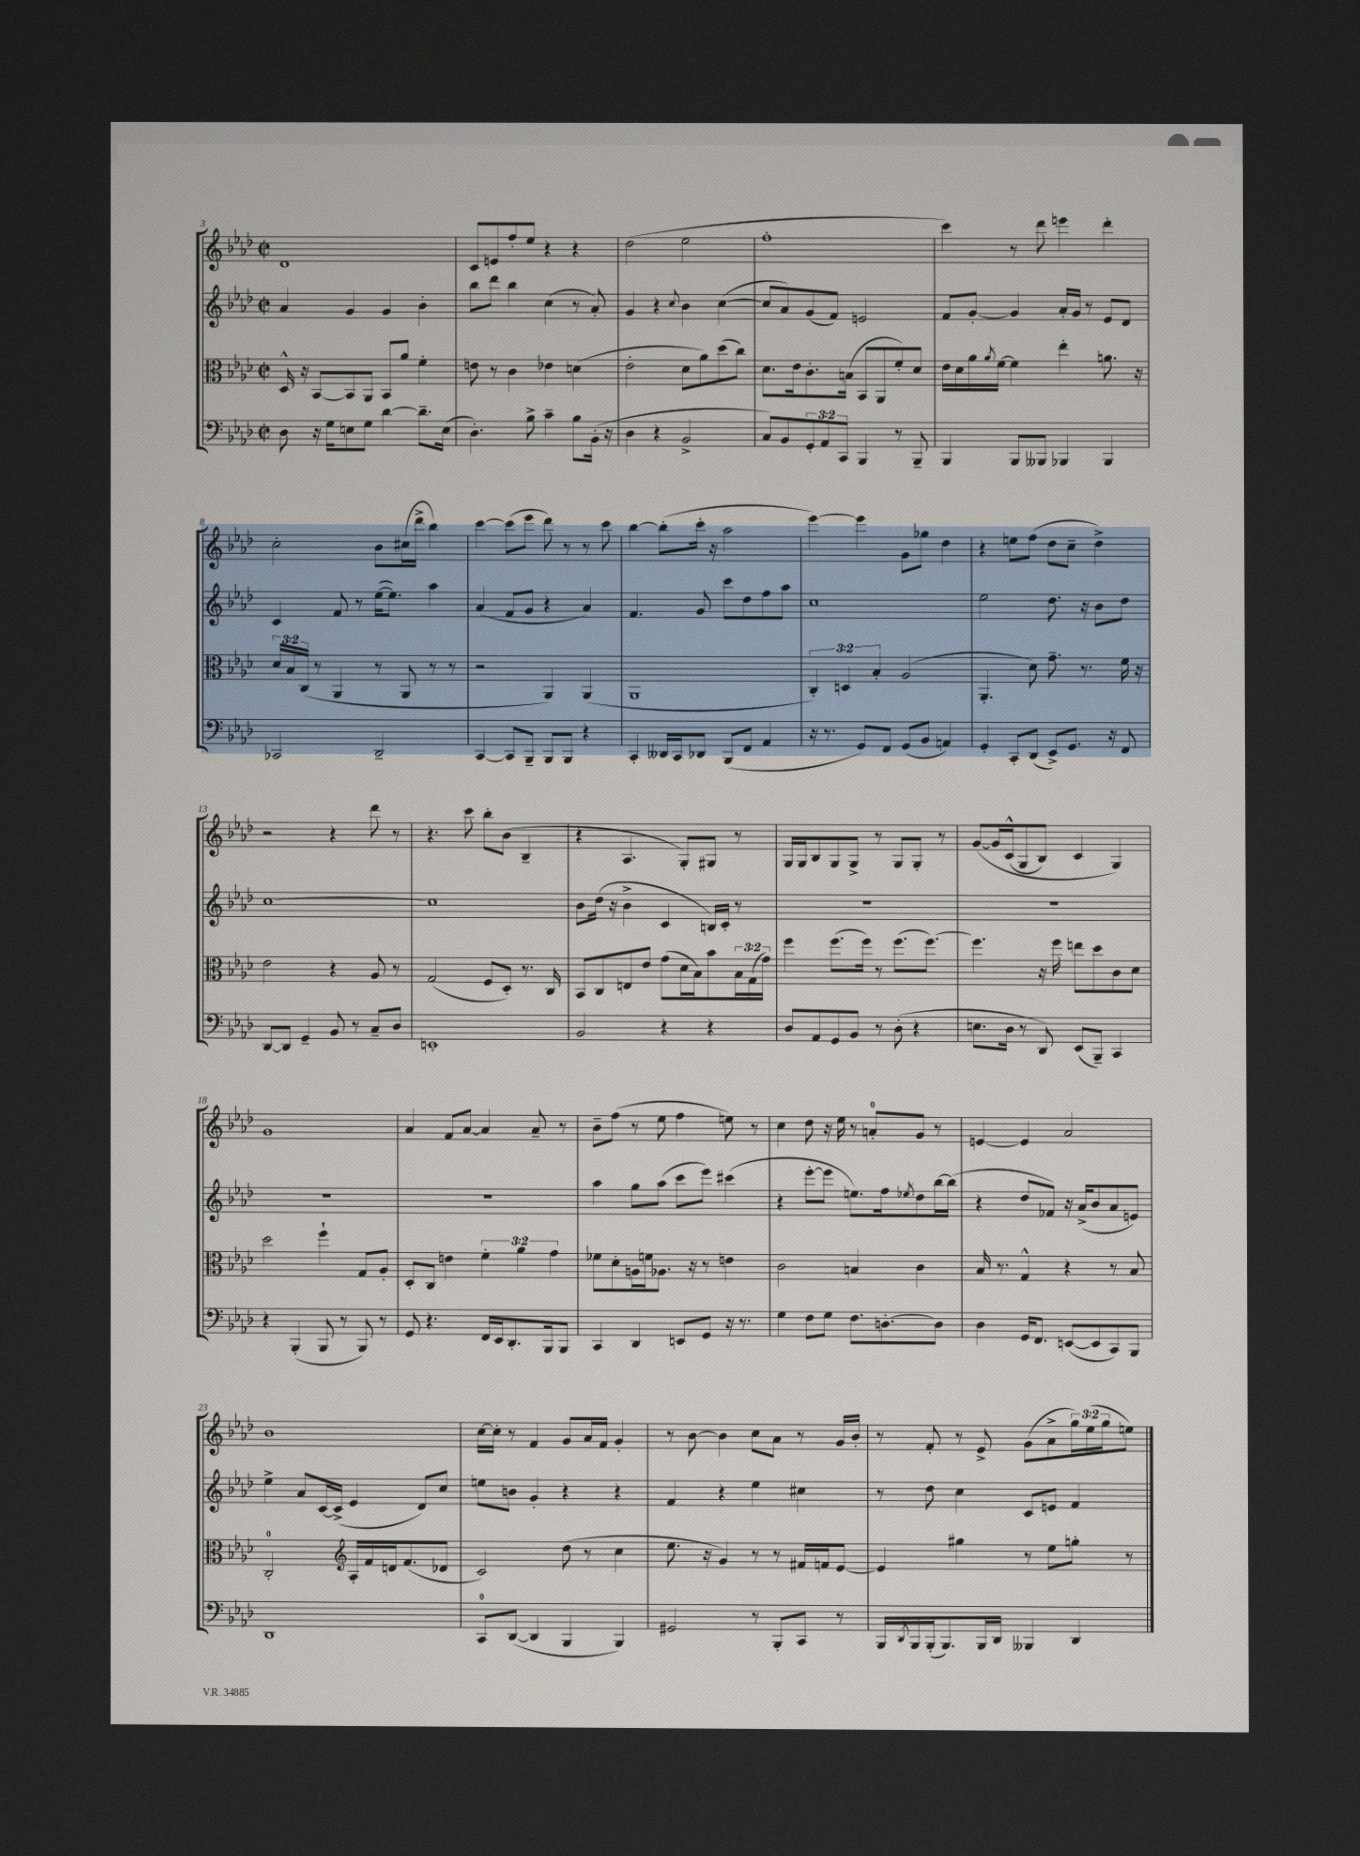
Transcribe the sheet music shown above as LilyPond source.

<<
\new StaffGroup <<
\new Staff = "s0" {
    \clef treble \key aes \major \defaultTimeSignature \time 2/2 \override Staff.TupletNumber.text = #tuplet-number::calc-fraction-text
    des'1 |
    c'8 e'8 f''8-. ees''8 r4 r4 |
    des''2( ees''2 |
    f''1-. |
    c'''4) r8 des'''8 e'''4 des'''4-. |
    c''2-. bes'8 cis''16( des'''16-> bes''4) |
    c'''4~ c'''8( ees'''8 des'''8) r8 r8 c'''8 |
    bes''4~ bes''8-.( c'''16-. r16 aes''2 |
    ees'''4~) ees'''4 g'8 ges''8 des''4 |
    r4 e''8 f''8( des''8 c''8-- des''4->) |
    r2 r4 des'''8 r8 |
    r4. c'''8 bes''8-. bes'8( bes4-- |
    r4 aes4. g8-.) gis8 r8 |
    g16 g16 bes8 g8 g8-> r8 g8 g8-. r8 |
    g'8~\( g'16 c'16-^( g8 bes8) c'4 g4\) |
    g'1 |
    aes'4 f'8 aes'8~ aes'4 aes'8-- r8 |
    bes'8-- f''8( r8 ees''8 f''4 e''8) r8 |
    c''4 des''8 r16 ees''16 r8 a'8-0-. g'8 r8 |
    e'4~ e'4 aes'2 |
    bes'1 |
    c''16~ c''16-. r8 f'4 g'8 aes'16 f'16 g'4-. |
    r8 bes'8~ bes'4 c''8 aes'8 r8 g'16 bes'16-. |
    r8 f'8-. r8 ees'8-> g'8( aes'8-> \tuplet 3/2 { g''16) ees''16( g''16 } e''8) \bar "|." |
}
\new Staff = "s1" {
    \clef treble \key aes \major \defaultTimeSignature \time 2/2
    aes'4 g'4 g'4 bes'4-. |
    bes''8 des'''8 bes''4 c''4( r8 aes'8-.) |
    g'4 r4 \appoggiatura { c''8 } bes'4 c''4~( |
    c''8 aes'8) g'8( f'8) e'2 |
    f'8 g'8~-. g'4 aes'16-. g'16 r8 ees'8 des'8 |
    c'4 f'8 r8 ees''16~( ees''8.) aes''4 |
    aes'4( f'8 g'8 r4 aes'4) |
    f'4. g'8 c'''8 des''8 f''8 aes''8 |
    c''1 |
    ees''2 des''8. r16 bes'8 des''8 |
    c''1~ |
    c''1 |
    bes'8 des''16( r16 bes'4-> c'4 b16) c'16-. r8 |
    R1 |
    R1 |
    R1 |
    R1 |
    aes''4 g''8 aes''8( c'''8 ees'''8) cis'''4( |
    r4 ees'''8~-. ees'''8 e''8.) f''16 \acciaccatura { ees''8 } des''8 bes''16~ bes''16( |
    r4 des''8 fes'8) r16 aes'16->( bes'8 aes'8 e'8) |
    ees''4-> aes'8 c'16~ c'16->( ees'4 des'8) c''8 |
    e''8 b'8 g'4-. r4 r4 |
    f'4 r4 ees''4 cis''4 |
    r8 des''8 c''4 c'8 e'8 f'4 \bar "|." |
}
\new Staff = "s2" {
    \clef alto \key aes \major \defaultTimeSignature \time 2/2 \override Staff.TupletNumber.text = #tuplet-number::calc-fraction-text
    des16-^ r16 bes,8~ bes,8 aes,8 bes,8 aes'8 f'4-. |
    e'8 r8 c'4 ees'4 d'4( |
    ees'2-. des'8 aes'8) des''8( c''8) |
    des'8. ees'16 c'8.-. b16( bes,8 aes,8 f'8-.) des'8 |
    ees'16 des'16 aes'16 \acciaccatura { aes'8 } f'16~ f'4 ees''4-. a'8. r16 |
    \tuplet 3/2 { des'16 bes16 c16( } r8 aes,4 r8 aes,8 r8 r8 |
    r2 aes,4) aes,4( |
    aes,1 |
    \tuplet 3/2 { c4-.) d4 bes4-. } aes2( |
    aes,4.-. des'8) g'8.-- r8. f'16 r16 |
    ees'2 r4 aes8 r8 |
    g2( f8 des8-.) r8. c16 |
    bes,8 c8 e8 ees'8 g'8( des'16 bes16) bes'8 \tuplet 3/2 { bes16 g16( g'16) } |
    f''4 f''8.( f''16) r8 f''8.( f''8.~) |
    f''4. r16 f''16 e''8 des''8 c'8 des'8 |
    des''2 f''4-! g8 aes8-. |
    des8-. c8 e'4 \tuplet 3/2 { f'4-. aes'4 g'4 } |
    fes'8 des'8-. a16 f'16 aes8. r16 r8 e'4 |
    c'2 b4 c'4 |
    bes16 r8. g4-^ r4 r8 bes8 |
    c2-0-. \clef treble aes16-. f'16 d'16 f'8.( des'8 |
    c'2) des''8( r8 c''4 |
    ees''8. r16 g'4) r8 r8 fis'16 f'16 ees'8~ |
    ees'4 gis''4 r8 ees''8 g''8-. r8 \bar "|." |
}
\new Staff = "s3" {
    \clef bass \key aes \major \defaultTimeSignature \time 2/2 \override Staff.TupletNumber.text = #tuplet-number::calc-fraction-text
    des8 r16 g16 e8 g8 des'4~ des'8.-- e16( |
    des4.-.) bes8-> c'4-- bes8 bes,16-.( r16 |
    des4 r4 bes,2-> |
    c8) bes,8 \tuplet 3/2 { g,8-. aes,8 c,8 } bes,,4 r8 bes,,8-- |
    bes,,4 bes,,8 beses,,8 bes,,4 bes,,4 |
    ces,2 des,2-- |
    c,4~ c,8 bes,,8-- bes,,8 bes,,8 r4 |
    c,4-. deses,16 c,16 des,8 bes,,8( f,8 aes,4 |
    r16 r8. g,8) f,8 g,8( bes,8 a,4) |
    g,4-. c,8-. des,8( ees,8->) g,8. r16 f,8 |
    des,8~ des,8 g,4-- bes,8 r8 c8-- des8 |
    e,1-. |
    bes,2 r4 r4 |
    des8 aes,8 g,8 bes,8 r8 des8-.( r4 |
    e8. des16 r8 des,8) ees,8( bes,,8--) c,4 |
    r4 bes,,4-.( bes,,8 r8 bes,,8) r8 |
    g,8 r4. f,16 ees,16 des,8.-. bes,,16 bes,,8 |
    c,4 des,4 e,8 g,8 r16 r8. |
    g4 f8 g8 f8. d8.~-. d8 |
    des4 g,16 f,8. e,8~( e,8 c,8) bes,,8 |
    des,1 |
    c,8-0 des,8~( des,4 bes,,4 bes,,4) |
    gis,2 r8 bes,,8-. c,8 r8 |
    bes,,16 \acciaccatura { des,8 } bes,,16 bes,,16-.( bes,,8.) bes,,16 des,16 beses,,4 des,4 \bar "|." |
}
>>
>>
\layout { \context { \Score currentBarNumber = #3 } }
